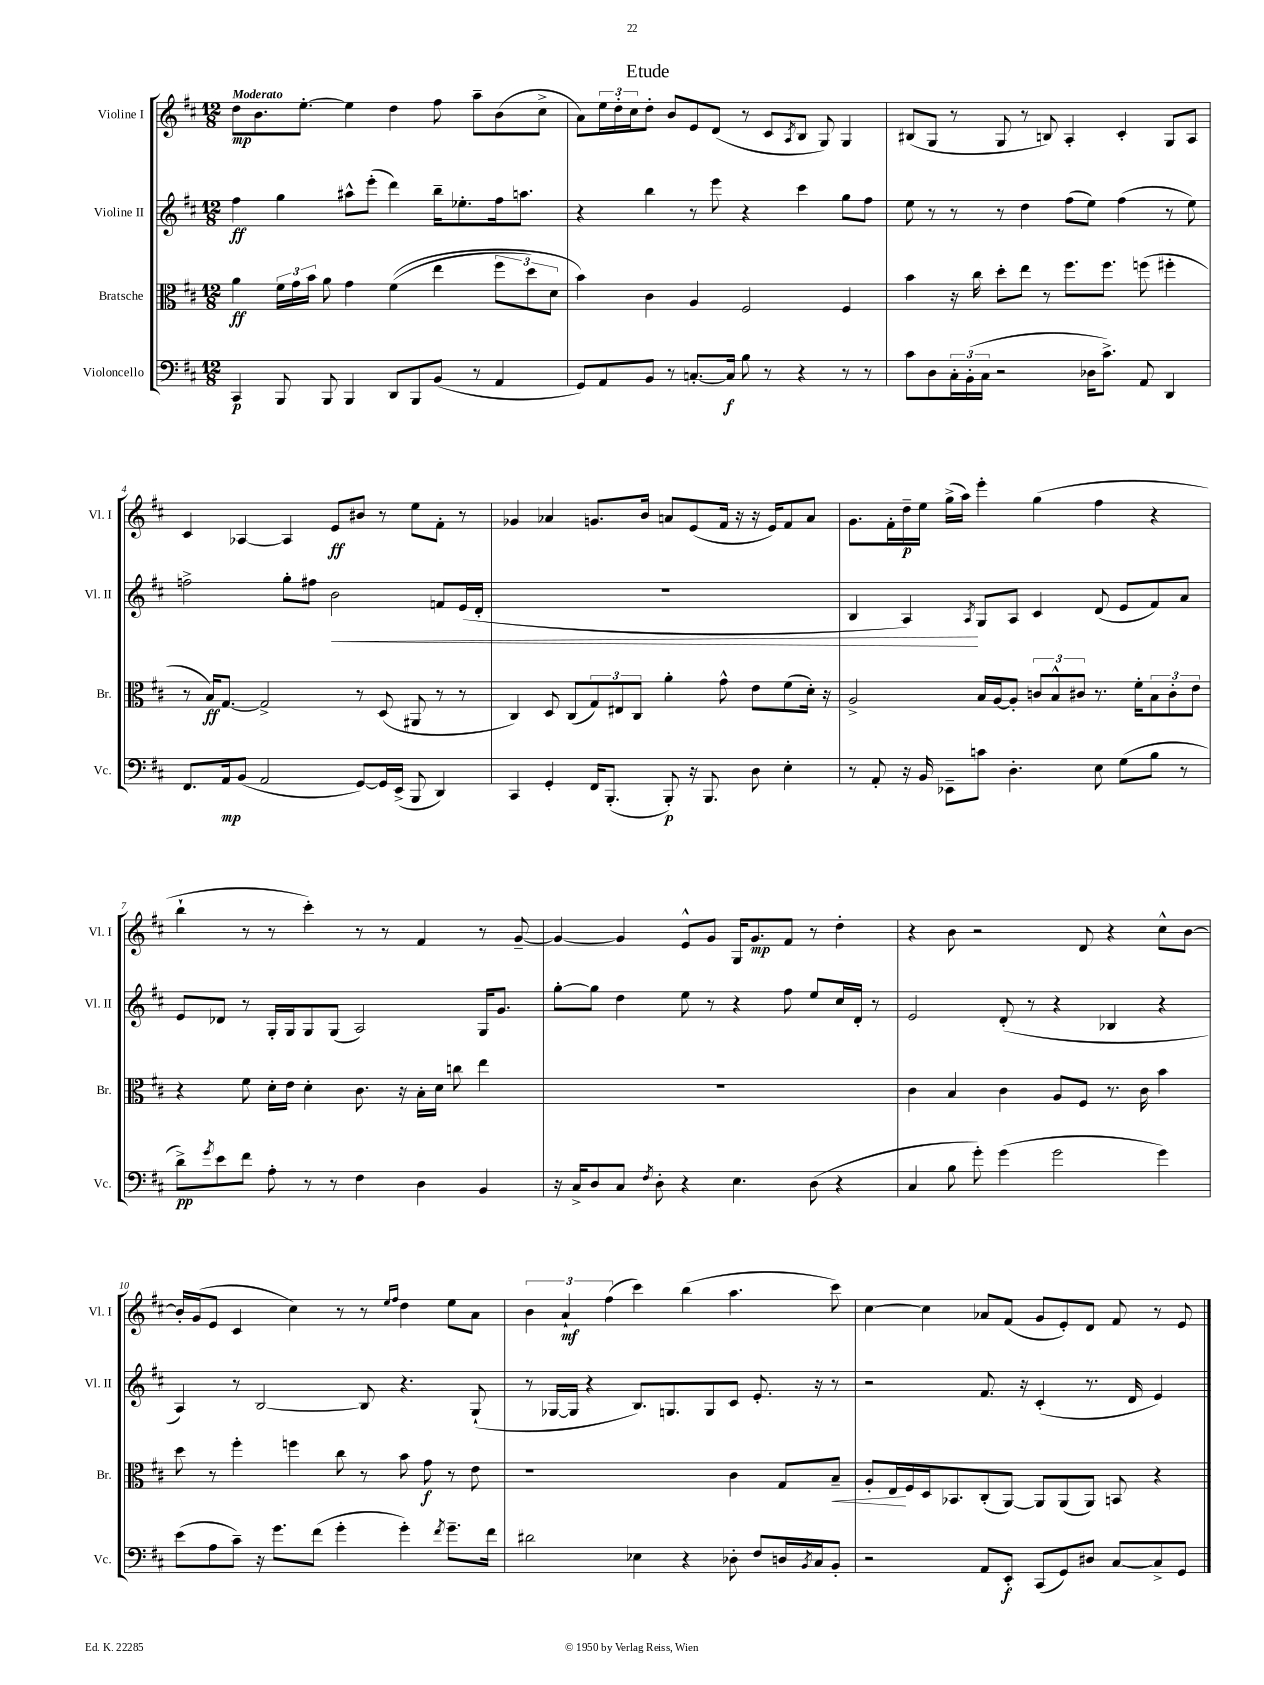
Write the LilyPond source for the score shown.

\header { title = "Etude" }
<<
\new StaffGroup <<
\new Staff = "s0" \with { instrumentName = "Violine I" shortInstrumentName = "Vl. I" } {
    \clef treble \key d \major \numericTimeSignature \time 12/8 \tempo "Moderato"
    d''8\mp b'8. e''8.~-. e''4 d''4 fis''8 a''8-- b'8( cis''8-> |
    a'8) \tuplet 3/2 { e''16 d''16-. cis''16 } d''8-. b'8 e'8 d'8( r8 cis'8 \acciaccatura { a8 } b8 g8) g4 |
    bis8( g8 r8 g8 r8 b8) a4-. cis'4-. g8 a8 |
    cis'4 aes4~ aes4 e'8\ff bis'8 r8 e''8 fis'8-. r8 |
    ges'4 aes'4 g'8. b'16 a'8 e'8( fis'16 r16 r16 e'16) fis'8 a'8 |
    g'8. fis'16-. d''16--\p e''16 g''16->( a''16) e'''4-. g''4( fis''4 r4 |
    b''4-! r8 r8 cis'''4-.) r8 r8 fis'4 r8 g'8~-- |
    g'4~ g'4 e'8-^ g'8 g16 g'8.\mp fis'8 r8 d''4-. |
    r4 b'8 r2 d'8 r4 cis''8-^ b'8~ |
    b'16-. g'16( e'8 cis'4 cis''4) r8 r8 \grace { e''16 fis''16 } d''4 e''8 a'8 |
    \tuplet 3/2 { b'4 a'4-!\mf fis''4( } cis'''4) b''4( a''4. cis'''8) |
    cis''4~ cis''4 aes'8 fis'8( g'8 e'8-.) d'8 fis'8 r8 e'8 \bar "|." |
}
\new Staff = "s1" \with { instrumentName = "Violine II" shortInstrumentName = "Vl. II" } {
    \clef treble \key d \major \numericTimeSignature \time 12/8
    fis''4\ff g''4 ais''8-^ e'''8-.( d'''4) b''16-- ees''8.-. fis''16 a''8. |
    r4 b''4 r8 e'''8 r4 cis'''4 g''8 fis''8 |
    e''8 r8 r8 r8 d''4 fis''8( e''8) fis''4( r8 e''8) |
    f''2-> g''8-. fis''8 b'2\< f'8 e'16( d'16-. |
    R1. |
    b4 a4\!) \acciaccatura { a8 } g8 a8 cis'4 d'8( e'8 fis'8) a'8 |
    e'8 des'8 r8 g16-. g16 g8 g8( a2) g16 g'8. |
    g''8~-. g''8 d''4 e''8 r8 r4 fis''8 e''8 cis''16 d'16-. r8 |
    e'2 d'8-.( r8 r4 bes4 r4 |
    a4) r8 b2~ b8 r4. g8-!( |
    r8 ges16~ ges16 r4 b8.) g8. g8 cis'8 e'8.-. r16 r8 |
    r2 fis'8. r16 cis'4-.( r8. d'16 e'4) \bar "|." |
}
\new Staff = "s2" \with { instrumentName = "Bratsche" shortInstrumentName = "Br." } {
    \clef alto \key d \major \numericTimeSignature \time 12/8
    a'4\ff \tuplet 3/2 { fis'16 g'16 b'16 } a'8 g'4 fis'4(\( e''4 \tuplet 3/2 { fis''8 d''8) d'8 } |
    b'4\) cis'4 a4 fis2 fis4 |
    b'4 r16 cis''16 d''8-. e''8 r8 fis''8. fis''8. f''8( fis''4-. |
    r8 b16\ff) g8.~ g2-> r8 d8( ais,8 r8 r8 |
    cis4) d8 cis8( \tuplet 3/2 { g8) eis8 cis8 } a'4-. g'8-^ e'8 fis'8( d'16-.) r16 |
    a2-> b16 a16~ a8-. \tuplet 3/2 { c'8 b8-^ cis'8 } r8. fis'16-. \tuplet 3/2 { b8 cis'8-. e'8 } |
    r4 fis'8 d'16-. e'16 d'4-. cis'8. r16 b16-. d'16 c''8 e''4 |
    R1. |
    cis'4 b4 cis'4 a8 fis8 r8. cis'16 b'4 |
    d''8 r8 fis''4-. f''4 cis''8 r8 b'8 g'8\f r8 e'8 |
    r1 cis'4 g8 b8--\< |
    a8-. e16\! fis16 d16 bes,8. cis8-.( a,8~) a,8 a,8( a,8) b,8 r4 \bar "|." |
}
\new Staff = "s3" \with { instrumentName = "Violoncello" shortInstrumentName = "Vc." } {
    \clef bass \key d \major \numericTimeSignature \time 12/8
    cis,4\p b,,8 b,,8 b,,4 d,8 b,,8 b,8( r8 a,4 |
    g,8) a,8 b,8 r8 c8.~-. c16\f b8 r8 r4 r8 r8 |
    cis'8 d8 \tuplet 3/2 { cis16-. b,16-.( cis16 } r2 des16 cis'8.->) a,8 d,4 |
    fis,8. a,16\mp b,8( a,2 g,8~) g,16 e,16->( b,,8 d,4) |
    cis,4 g,4-. fis,16 b,,8.-.( b,,8-.\p) r16 b,,8. d8 e4-. |
    r8 a,8-. r16 b,16 ees,8-- c'8 d4.-. e8 g8( b8 r8 |
    d'8->\pp) \acciaccatura { g'8 } e'8 fis'8 a8-. r8 r8 fis4 d4 b,4 |
    r16 cis16-> d8 cis8 \acciaccatura { fis8 } d8-. r4 e4. d8( r4 |
    cis4 b8 g'8-.) g'4( g'2 g'4) |
    e'8( a8 cis'8--) r16 g'8. fis'8( g'4-. g'4-.) \acciaccatura { fis'8 } g'8.-- fis'16 |
    dis'2 ees4 r4 des8-. fis8 d16 \acciaccatura { b,8 } cis16 b,8-. |
    r2 a,8 e,8-.\f cis,8( g,8) dis8 cis8~ cis8-> g,8 \bar "|." |
}
>>
>>
